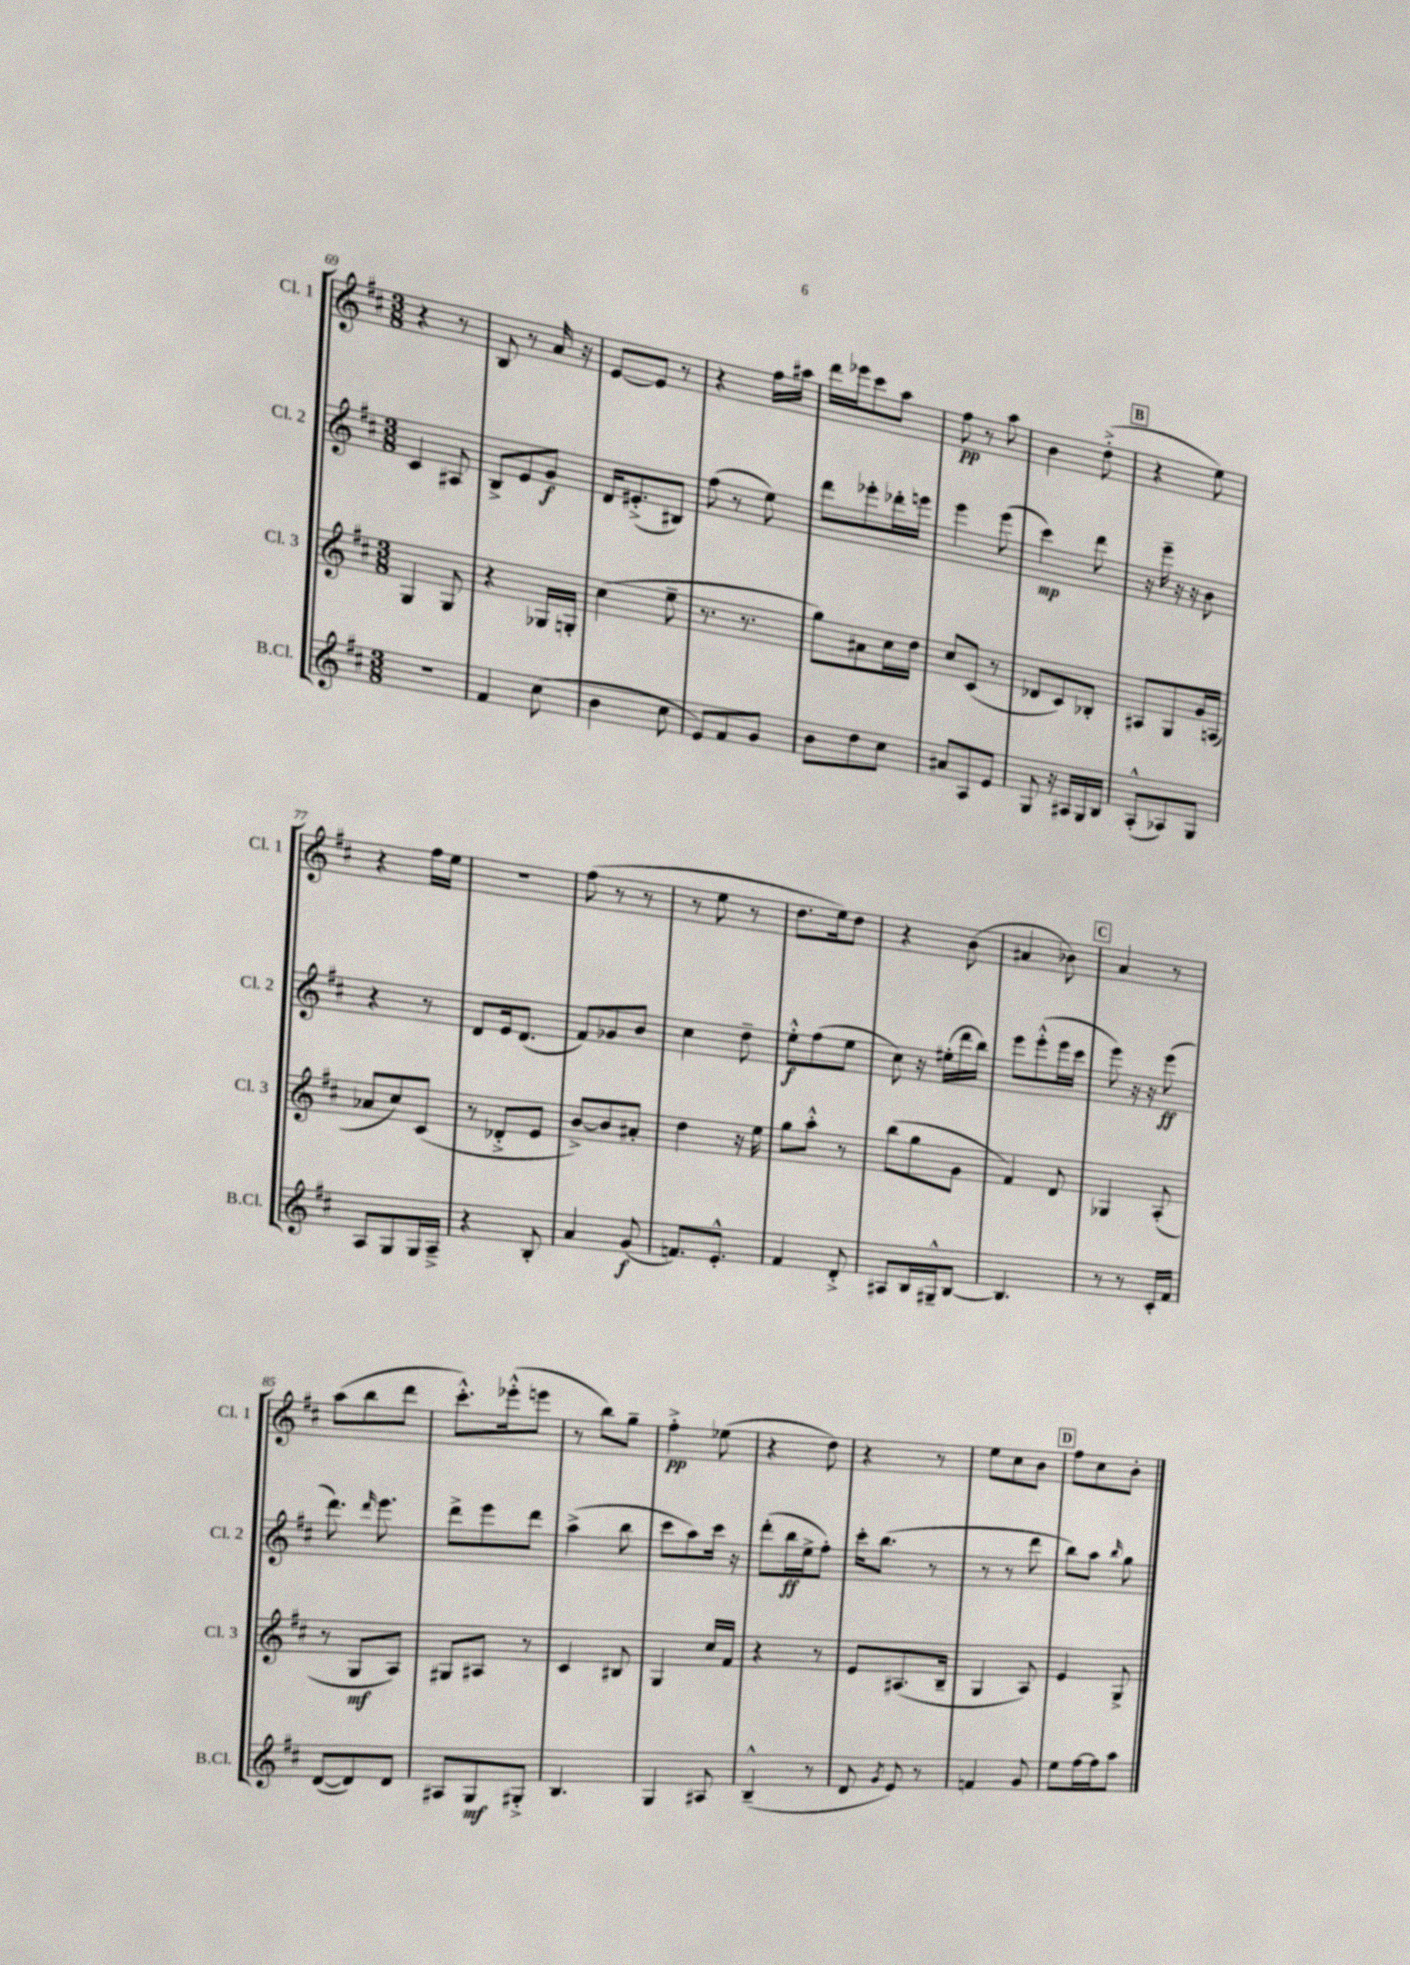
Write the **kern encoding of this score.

**kern	**kern	**kern	**kern
*staff4	*staff3	*staff2	*staff1
*clefG2	*clefG2	*clefG2	*clefG2
*k[f#c#]	*k[f#c#]	*k[f#c#]	*k[f#c#]
*M3/8	*M3/8	*M3/8	*M3/8
4.r	4G/	4c#/	4r
.	8G/	8A#/	8r
=	=	=	=
4f#/	4r	8B^/L	8B/
.	.	8e/	8r
(8cc#\	16G-/LL	8g/J	16a/
.	16G'/JJ	.	16r
=	=	=	=
4b\	(4cc#\	16d/LK	[8e/L
.	.	(8.e#'^/	.
.	.	.	8e/]J
8cc#\	8ee~\	8B#/J)	8r
=	=	=	=
8e/L)	8.r	(8ff#\	4r
8f#/	.	8r	.
.	8.r	.	.
8g/J	.	8ee\)	16ff#\LL
.	.	.	16aa#\JJ
=	=	=	=
8b\L	8gg\L)	8ddd\L	16ddd\LL
.	.	.	16eee-\J
8dd\	8a#\	8eee-'\	8ccc#\
8cc#\J	16cc#\L	16ddd-'\L	8aa\J
.	16dd\JJ	16eee\JJ	.
=	=	=	=
8a#/L	8cc#/L	4eee\	8ff#\
8A/	(8c#/J	.	8r
8e/J	8r	(8eee\	8aa\
=	=	=	=
8G/	8d-/L	4ccc#\)	4b\
16r	8c#/)	.	.
16A#/LL	.	.	.
16G/	8B-'/J	8ddd\	(8dd'^\
16B/JJ	.	.	.
=	=	=	=
(8A'^^/L	8A#/L	16r	4r
.	.	16eee~\	.
8A-/)	8G/	16r	.
.	.	16r	.
8G/J	16g/L	8b\	8ee\)
.	(16A/JJ	.	.
=	=	=	=
8A/L	8a-/L	4r	4r
8G/	8cc#/)	.	.
16G/L	(8c#/J	8r	16ff#\LL
16A~^/JJ	.	.	16ee\JJ
=	=	=	=
4r	8r	8d/L	4.r
.	8d-'^/L	16e/k	.
.	.	(8.d/J	.
8B'/	8e/J	.	.
=	=	=	=
4a/	[8b^/L)	8f#/L)	(8ff#\
.	8b/]	8g-/	8r
(8g/	8a#'/J	8b/J	8r
=	=	=	=
8.f/L)	4dd\	4cc#\	8r
.	.	.	8ee\
8.e'^^/J	.	.	.
.	16r	8dd~\	8r
.	16ee\	.	.
=	=	=	=
4f#/	8gg\L	8ee'^^\L	8.dd\L
.	8aa'^^\J	(8ff#\	.
.	.	.	16ee\k)
8d'^/	8r	8ee\J	8dd\J
=	=	=	=
8A#/L	(8bb\L	8cc#\)	4r
16B/L	8gg\	16r	.
16G#~^^/J	.	(16ee#'\LL	.
[8B/J	8g\J	16ddd\	(8b\
.	.	16bb\JJ)	.
=	=	=	=
4.B/]	4f#/)	8eee\L	4a#/
.	.	(8eee'^^\	.
.	8d/	16eee\L	8b-\)
.	.	16ccc#\JJ	.
=	=	=	=
8r	4G-/	8eee\)	4a/
8r	.	16r	.
.	.	16r	.
16c#'/LL	(8A'/	(8eee\	8r
16f#/JJ	.	.	.
=	=	=	=
([8d/L	8r	8.ddd\)	(8aa\L
8d/])	8G/L	.	8bb\
.	.	16qqddd/	.
.	.	8.eee\	.
8d/J	8A/J)	.	8ddd\J
=	=	=	=
8A#/L	8G#/L	8ddd^\L	8.ccc#'^^\L)
8G/	8A#/J	8eee\	.
.	.	.	(16eee-'^^\k
8G#'^/J	8r	8ddd\J	8eee\J
=	=	=	=
4.B/	4c#/	(4aa^\	8r
.	.	.	8bb\L)
.	8B#/	8bb\	8gg~\J
=	=	=	=
4G/	4G/	8ccc#\L	4ff#'^\
.	.	8aa\)	.
8A#/	16cc#/LL	16ccc#\Jk	(8ee-\
.	16f#/JJ	16r	.
=	=	=	=
(4B~^^/	4r	(8ddd'\L	4r
.	.	16bb\L	.
.	.	16ee^\J	.
8r	8r	8ff#'\J)	8dd\)
=	=	=	=
8d/	8e/L	16ccc#'\LK	4r
.	.	(8.bb\J	.
8qg/	.	.	.
8e/)	(8.A#/	.	.
8r	.	8r	8r
.	16B~/Jk	.	.
=	=	=	=
4f/	4G/	8r	8ee\L
.	.	8r	8cc#\
8g/	8A/)	8ddd\	8b\J
=	=	=	=
8ee\L	4e/	8bb\L)	8ff#\L
[16ff#\L	.	8aa\J	8cc#\
16ff#\]J	.	.	.
.	.	16qqbb/	.
8aa\J	8G^/	8gg\	8b'\J
==	==	==	==
*-	*-	*-	*-
